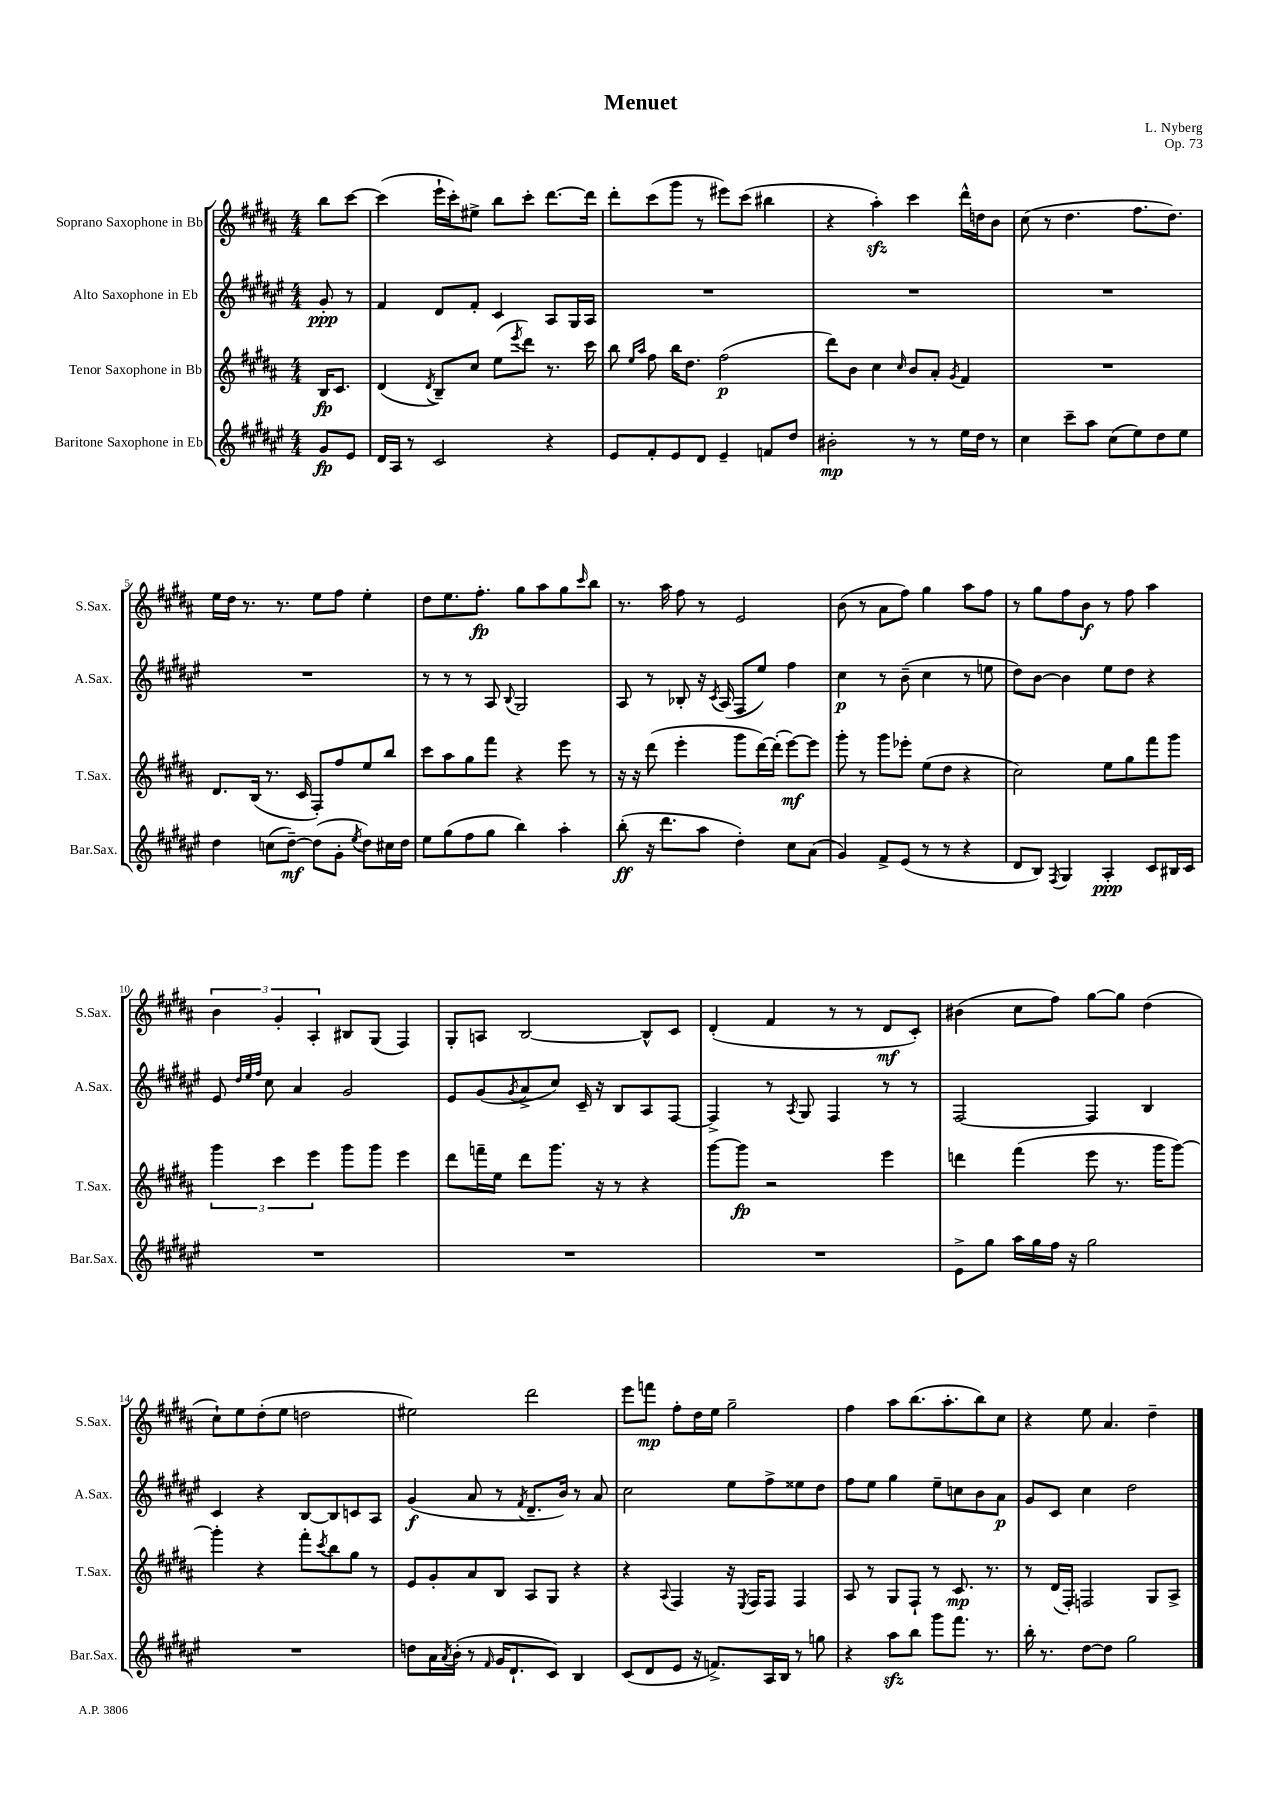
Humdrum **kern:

**kern	**kern	**kern	**kern
*staff4	*staff3	*staff2	*staff1
*clefG2	*clefG2	*clefG2	*clefG2
*k[f#c#g#d#a#e#]	*k[f#c#g#d#a#]	*k[f#c#g#d#a#e#]	*k[f#c#g#d#a#]
*M4/4	*M4/4	*M4/4	*M4/4
8g#/L	16B/LK	8g#'/	8bb\L
.	8.c#/J	.	.
8e#/J	.	8r	[8ccc#\J
=	=	=	=
16d#/LL	(4d#/	4f#/	(4ccc#\]
16A#/JJ	.	.	.
8r	.	.	.
.	8qd#/	.	.
2c#/	8B~/L)	8d#/L	16eee`\LL
.	.	.	16ccc#'\J)
.	8cc#/J	8f#'/J	8ee#^\J
.	(8ee\L	4c#/	8bb\L
.	8qeee/	.	.
.	8ddd#\J)	.	8ccc#'\J
4r	8.r	8A#/L	[8.ddd#\L
.	.	16G#/L	.
.	16ccc#\	16A#/JJ	16ddd#\]Jk
=	=	=	=
8e#/L	8bb\	1r	8ddd#'\L
.	16qqee/LL	.	.
.	16qqaa#/JJ	.	.
8f#'/	8ff#\	.	(8ccc#\
8e#/	16bb\LK	.	8ggg#\J
.	8.dd#\J	.	.
8d#/J	.	.	8r
4e#~/	(2ff#\	.	8eee#\L)
.	.	.	(8ccc#\J
8f/L	.	.	4bb#\
8dd#/J	.	.	.
=	=	=	=
2b#'\	8ddd#\L)	1r	4r
.	8b\J	.	.
.	4cc#\	.	4aa#'\)
.	16qqcc#/	.	.
8r	8b/L	.	4ccc#\
8r	8a#'/J	.	.
.	8qg#/	.	.
16ee#\LL	4f#/	.	16ddd#^^\LL
16dd#\JJ	.	.	16dd\J
8r	.	.	8b\J
=	=	=	=
4cc#\	1r	1r	(8cc#\
.	.	.	8r
8ccc#~\L	.	.	4.dd#\
8aa#\J	.	.	.
(8cc#\L	.	.	.
8ee#\)	.	.	8.ff#\L
8dd#\	.	.	.
.	.	.	8.dd#\J)
8ee#\J	.	.	.
=	=	=	=
4dd#\	8.d#/L	1r	16ee\LL
.	.	.	16dd#\JJ
.	.	.	8.r
.	(16B/Jk	.	.
(8cc\L	8.r	.	.
.	.	.	8.r
[8dd#~\J)	.	.	.
.	16c#/	.	.
(8dd#\]L	8F#'/L)	.	8ee\L
8g#'\J	8ff#/	.	8ff#\J
8qee#/	.	.	.
8dd#\L)	8ee/	.	4ee'\
16cc#\L	8bb/J	.	.
16dd#\JJ	.	.	.
=	=	=	=
8ee#\L	8ccc#\L	8r	8dd#\L
(8gg#\	8aa#\	8r	8.ee\
8ff#\	8gg#\	8r	.
.	.	.	8.ff#'\J
8gg#\J	8fff#\J	8A#/	.
.	.	8qqB/	.
4bb\)	4r	2G#/	8gg#\L
.	.	.	8aa#\
4aa#'\	8eee\	.	8gg#\
.	.	.	16qqccc#/
.	8r	.	8bb\J
=	=	=	=
(8bb'\	16r	8A#/	8.r
.	16r	.	.
16r	(8ddd#\	8r	.
8.ddd#\L	.	.	16aa#\
.	4eee'\	8B-'/	8ff#\
8aa#\J	.	16r	8r
.	.	8qc#/	.
.	.	(16A#/	.
4dd#'\)	8ggg#\L	8F#/L	2e/
.	[16ddd#\L)	8ee#/J)	.
.	(16ddd#'\]JJ	.	.
8cc#\L	[8eee\L)	4ff#\	.
(8a#\J	8eee\]J	.	.
=	=	=	=
4g#/)	8ggg#'\	4cc#\	(8b\
.	8r	.	8r
8f#^/L	8ggg#\L	8r	8a#\L
(8e#/J	8eee-'\J	(8b~\	8ff#\J)
8r	(8ee\L	4cc#\	4gg#\
8r	8dd#\J	.	.
4r	4r	8r	8aa#\L
.	.	8ee\	8ff#\J
=	=	=	=
8d#/L	2cc#\)	8dd#\L)	8r
8B/J)	.	[8b\J	8gg#\L
8qF#/	.	.	.
4G#/	.	4b\]	8ff#\
.	.	.	8b\J
4A#'/	8ee\L	8ee#\L	8r
.	8gg#\	8dd#\J	8ff#\
8c#/L	8fff#\	4r	4aa#\
16B#/L	8ggg#\J	.	.
16c#/JJ	.	.	.
=	=	=	=
1r	6ggg#\	8e#/	6b\
.	.	32qqdd#/LLL	.
.	.	32qqee#/	.
.	.	32qqff#/JJJ	.
.	.	8cc#\	.
.	6ccc#\	.	6g#'/
.	.	4a#/	.
.	6eee\	.	6A#'/
.	8ggg#\L	2g#/	8B#/L
.	8ggg#\J	.	(8G#/J
.	4eee\	.	4F#/)
=	=	=	=
1r	8ddd#\L	8e#/L	8G#'/L
.	16fff~\L	(8g#/	8A/J
.	16ee\JJ	.	.
.	.	8qg#/	.
.	8ddd#\L	8a#^/	[2B/
.	8.ggg#\J	8cc#/J)	.
.	.	16c#~/	.
.	16r	16r	.
.	8r	8B/L	.
.	4r	8A#/	8B^^/]L
.	.	[8F#/J	8c#/J
=	=	=	=
1r	[8ggg#\L	4F#^/]	(4d#'/
.	8ggg#\]J	.	.
.	2r	8r	4f#/
.	.	8qA#/	.
.	.	8G#/	.
.	.	4F#/	8r
.	.	.	8r
.	4eee\	8r	8d#/L
.	.	8r	8c#'/J)
=	=	=	=
8e#^\L	4ddd\	[2F#/	(4b#\
8gg#\J	.	.	.
16aa#\LL	(4fff#\	.	8cc#\L
16gg#\	.	.	.
16ff#\JJ	.	.	8ff#\J)
16r	.	.	.
2gg#\	8eee\	4F#/]	[8gg#\L
.	8.r	.	8gg#\]J
.	.	4B/	(4dd#\
.	16ggg#\LK	.	.
.	[8ggg#\J)	.	.
=	=	=	=
1r	4ggg#'\]	4c#/	8cc#`\L)
.	.	.	8ee\
.	4r	4r	(8dd#'\
.	.	.	8ee\J
.	8fff#'\L	[8B/L	2dd\
.	8qccc#/	.	.
.	8bb\	8B/]	.
.	8gg#\J	8c/	.
.	8r	8A#/J	.
=	=	=	=
8dd\L	8e/L	(4g#/	2ee#\)
16a#\L	8g#'/	.	.
8qa#/	.	.	.
(16b'\JJ	.	.	.
8r	8a#/	8a#/	.
16qqf#/	.	.	.
16g#/LK	8B/J	8r	.
8.d#`/	.	.	.
.	.	8qf#/	.
.	8A#/L	8.d#~/L	2ddd#\
8c#/J)	8G#/J	.	.
.	.	16b/Jk)	.
4B/	4r	8r	.
.	.	8a#/	.
=	=	=	=
(8c#/L	4r	2cc#\	8eee\L
8d#/	.	.	8fff\J
.	8qqA#/	.	.
8e#/J	4F#/	.	8ff#'\L
16r	.	.	16dd#\L
8.f^/L)	.	.	16ee\JJ
.	16r	8ee#\L	2gg#~\
.	8qE/	.	.
.	16F#/LK	.	.
16A#/L	8F#/J	8ff#^\	.
16B/JJ	.	.	.
8r	4F#/	8ee##\	.
8gg\	.	8dd#\J	.
=	=	=	=
4r	8A#/	8ff#\L	4ff#\
.	8r	8ee#\J	.
8aa#\L	8G#/L	4gg#\	8aa#\L
8bb\J	8F#`/J	.	(8.bb\
8ggg#\L	8r	8ee#~\L	.
.	.	.	8.aa#'\
8.fff#\J	8.c#/	8cc\	.
.	.	8b\	8bb\)
8.r	8.r	.	.
.	.	8a#\J	8cc#\J
=	=	=	=
16bb'\	8r	8g#/L	4r
8.r	.	.	.
.	(16d#/LL	8c#/J	.
.	16F#'/JJ)	.	.
[8dd#\L	2F/	4cc#\	8ee\
8dd#\]J	.	.	4.a#/
2gg#\	.	2dd#\	.
.	8G#/L	.	4dd#~\
.	8A#^/J	.	.
==	==	==	==
*-	*-	*-	*-
